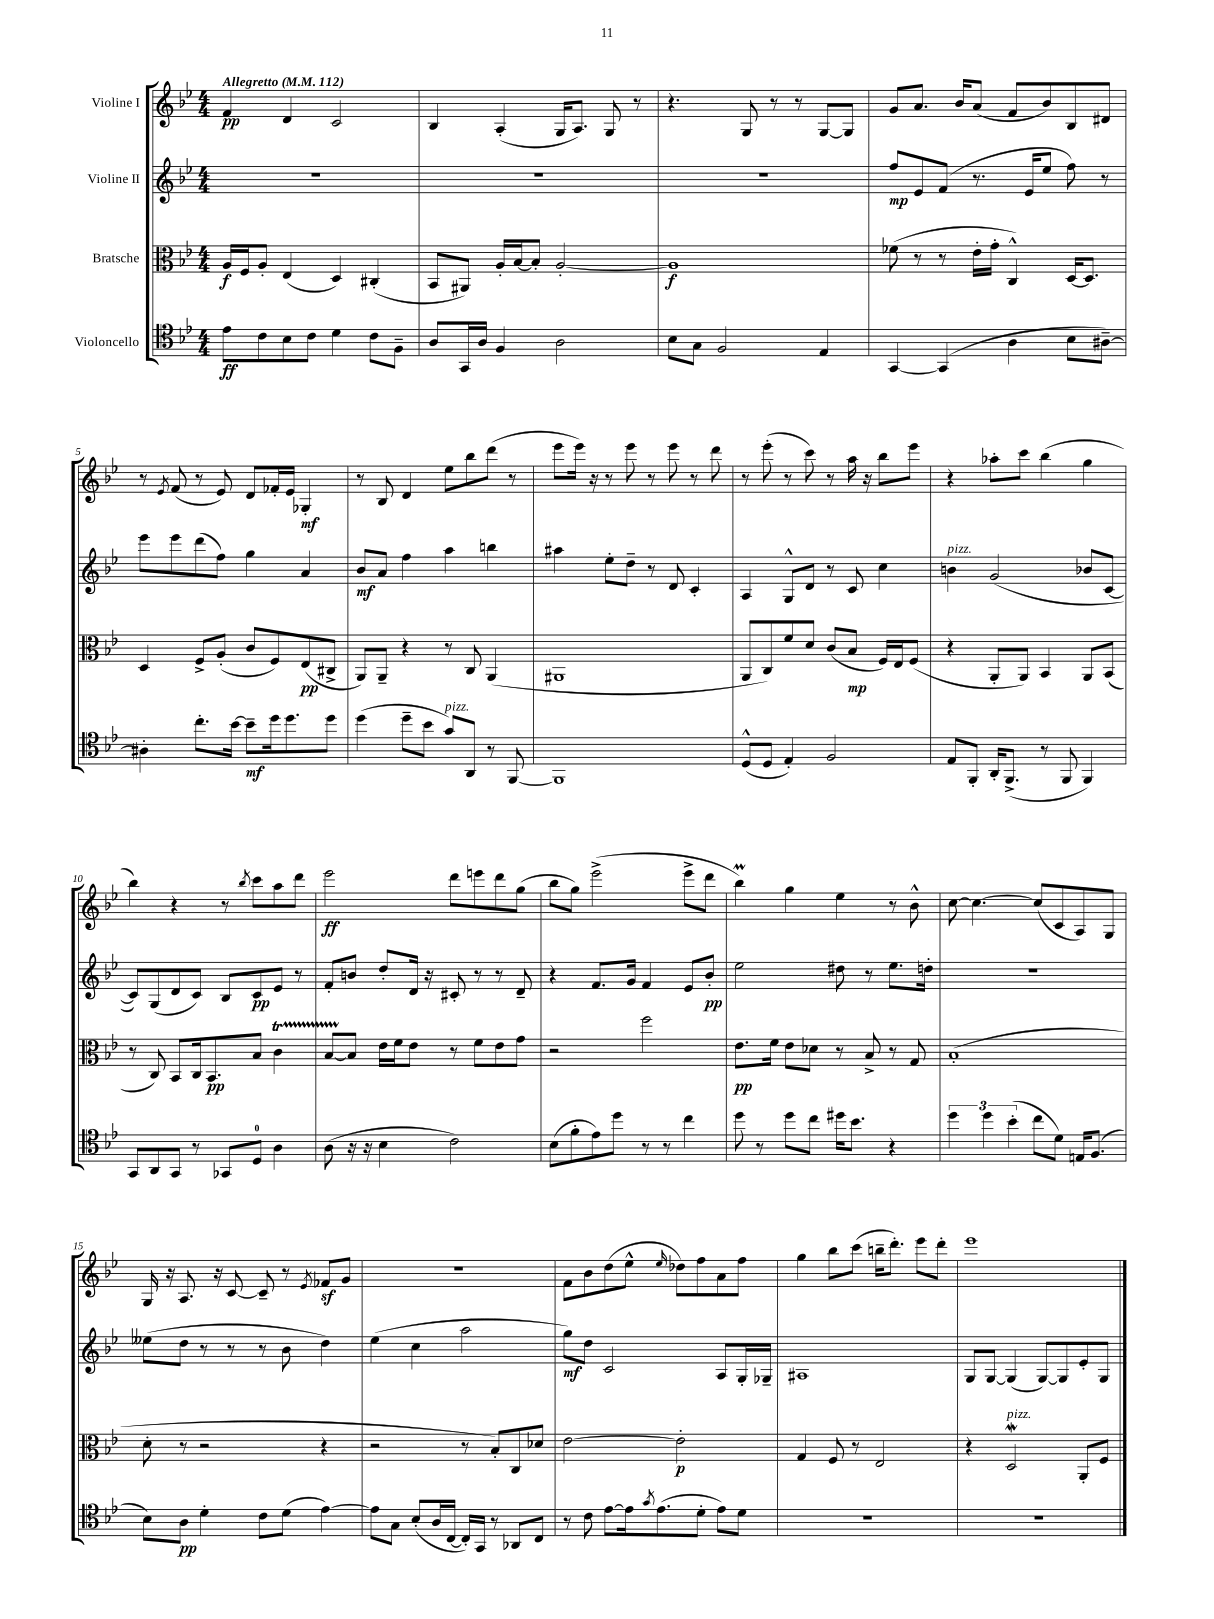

**kern	**dynam	**kern	**dynam	**kern	**dynam	**kern	**dynam
*part4	*part4	*part3	*part3	*part2	*part2	*part1	*part1
*staff4	*staff4	*staff3	*staff3	*staff2	*staff2	*staff1	*staff1
*I"Violoncello	*	*I"Bratsche	*	*I"Violine II	*	*I"Violine I	*
*clefC4	*	*clefC3	*	*clefG2	*	*clefG2	*
*k[b-e-]	*	*k[b-e-]	*	*k[b-e-]	*	*k[b-e-]	*
*M4/4	*	*M4/4	*	*M4/4	*	*M4/4	*
*MM112	*	*MM112	*	*MM112	*	*MM112	*
=1	=1	=1	=1	=1	=1	=1	=1
!	!	!	!	!	!	!LO:TX:a:B:t=Allegretto	!
8e-\L	ff	16A/LL	f	1r	.	4f/	pp
.	.	16F/J	.	.	.	.	.
8c\	.	8A'/J	.	.	.	.	.
8B-\	.	(4E-/	.	.	.	4d/	.
8c\J	.	.	.	.	.	.	.
4d\	.	4D/)	.	.	.	2c/	.
8c\L	.	(4C#X'/	.	.	.	.	.
8F~\J	.	.	.	.	.	.	.
=2	=2	=2	=2	=2	=2	=2	=2
8A/L	.	8BB-/L	.	1r	.	4B-/	.
16GG/L	.	8AA#X/J)	.	.	.	.	.
16A/JJ	.	.	.	.	.	.	.
4F/	.	16A'/LL	.	.	.	(4A'/	.
.	.	[16B-/J	.	.	.	.	.
.	.	8B-'/J]	.	.	.	.	.
2A\	.	[2A'/	.	.	.	16G/KL	.
.	.	.	.	.	.	8.A/J)	.
.	.	.	.	.	.	8G/	.
.	.	.	.	.	.	8r	.
=3	=3	=3	=3	=3	=3	=3	=3
8B-\L	.	1A]	f	1r	.	4.r	.
8G\J	.	.	.	.	.	.	.
2F/	.	.	.	.	.	.	.
.	.	.	.	.	.	8G/	.
.	.	.	.	.	.	8r	.
.	.	.	.	.	.	8r	.
4E-/	.	.	.	.	.	[8G/L	.
.	.	.	.	.	.	8G/J]	.
=4	=4	=4	=4	=4	=4	=4	=4
[4GG/	.	(8f-X\	.	8ff/L	mp	8g/L	.
.	.	8r	.	8e-/	.	8.a/J	.
(4GG/]	.	8r	.	(8f/J	.	.	.
.	.	.	.	.	.	16b-/KL	.
.	.	16e-'\LL	.	8.r	.	(8a/J	.
.	.	16g'\JJ	.	.	.	.	.
4A\	.	4C^^/)	.	.	.	8f/L	.
.	.	.	.	16e-/KL	.	.	.
.	.	.	.	8ee-/J	.	8b-/)	.
8B-\L	.	[16D/KL	.	8ff\)	.	8B-/	.
.	.	8.D/J]	.	.	.	.	.
[8A#X~\J)	.	.	.	8r	.	8d#X/J	.
!!LO:LB:g=z
=5	=5	=5	=5	=5	=5	=5	=5
4A#X'\]	.	4D/	.	8eee-\L	.	8r	.
.	.	.	.	.	.	8qe-/	.
.	.	.	.	8eee-\	.	(8f/	.
8.cc'\L	.	8F^/L	.	(8ddd\	.	8r	.
.	.	(8A'/J	.	8ff\J)	.	8e-/)	.
[16b-\Jk	.	.	.	.	.	.	.
8b-~\L]	mf	8c/L	.	4gg\	.	8d/L	.
16dd\k	.	8F/)	.	.	.	16f-X'/L	.
8.dd\	.	.	.	.	.	16e-/JJ	.
.	.	(8E-/	pp	4a/	.	4G-X'/	mf
8dd\J	.	8C#X^/J	.	.	.	.	.
=6	=6	=6	=6	=6	=6	=6	=6
(4dd\	.	8AA/L)	.	8b-/L	mf	8r	.
.	.	8AA~/J	.	8a/J	.	8B-/	.
8dd~\L	.	4r	.	4ff\	.	4d/	.
8b-\J	.	.	.	.	.	.	.
!LO:TX:a:i:t=pizz.	!	!	!	!	!	!	!
8g/L)	.	8r	.	4aa\	.	8ee-\L	.
8AA/J	.	8C/	.	.	.	8bb-\	.
8r	.	(4AA/	.	4bbn\	.	(8ddd\J	.
[8FF/	.	.	.	.	.	8r	.
=7	=7	=7	=7	=7	=7	=7	=7
1FF]	.	1AA#X	.	4aa#X\	.	8eee-\L	.
.	.	.	.	.	.	16eee-\Jk)	.
.	.	.	.	.	.	16r	.
.	.	.	.	8ee-'\L	.	8r	.
.	.	.	.	8dd~\J	.	8eee-\	.
.	.	.	.	8r	.	8r	.
.	.	.	.	8d/	.	8eee-\	.
.	.	.	.	4c'/	.	8r	.
.	.	.	.	.	.	8ddd\	.
=8	=8	=8	=8	=8	=8	=8	=8
(8D^^/L	.	8AA/L	.	4A/	.	8r	.
8D/J	.	8C/)	.	.	.	(8eee-'\	.
4E-'/)	.	8f/	.	8G^^/L	.	8r	.
.	.	8d/J	.	8d/J	.	8ccc\)	.
2F/	.	(8c/L	.	8r	.	8r	.
.	.	8B-/J	mp	8c/	.	16aa\	.
.	.	.	.	.	.	16r	.
.	.	16F/LL)	.	4cc\	.	8bb-\L	.
.	.	16E-/J	.	.	.	.	.
.	.	(8F/J	.	.	.	8eee-\J	.
=9	=9	=9	=9	=9	=9	=9	=9
!	!	!	!	!LO:TX:a:i:t=pizz.	!	!	!
8E-/L	.	4r	.	4bn\	.	4r	.
8FF'/J	.	.	.	.	.	.	.
16AA'/KL	.	8AA'/L	.	(2g/	.	8aa-X'\L	.
(8.FF^/J	.	.	.	.	.	.	.
.	.	8AA/J)	.	.	.	8ccc\J	.
8r	.	4BB-/	.	.	.	(4bb-\	.
8FF/	.	.	.	.	.	.	.
4FF/)	.	8AA/L	.	8b-X/L	.	4gg\	.
.	.	(8BB-/J	.	[8c/J	.	.	.
!!LO:LB:g=z
=10	=10	=10	=10	=10	=10	=10	=10
8GG/L	.	8r	.	8c/L])	.	4bb-\)	.
8AA/	.	8C/)	.	(8G/	.	.	.
8GG/J	.	8BB-/L	.	8d/	.	4r	.
8r	.	16C/k	.	8c/J)	.	.	.
.	.	8.BB-/	pp	.	.	.	.
8GG-X/L	.	.	.	8B-/L	.	8r	.
.	.	.	.	.	.	8qbb-/	.
8D/J	.	8B-/J	.	8c/	pp	8ccc\L	.
4A\	.	4cT\	.	8e-/J	.	8aa\	.
.	.	.	.	8r	.	8ddd\J	.
=11	=11	=11	=11	=11	=11	=11	=11
(8A\	.	[8B-TTT/L	.	8f'/L	.	2eee-\	ff
16r	.	8B-/J]	.	8bn/J	.	.	.
16r	.	.	.	.	.	.	.
4B-\	.	16e-\LL	.	8dd'/L	.	.	.
.	.	16f\J	.	.	.	.	.
.	.	8e-\J	.	16d/Jk	.	.	.
.	.	.	.	16r	.	.	.
2c\)	.	8r	.	8c#X'/	.	8ddd\L	.
.	.	8f\L	.	8r	.	8eeen\	.
.	.	8e-\	.	8r	.	8ddd\	.
.	.	8g\J	.	8d~/	.	(8gg\J	.
=12	=12	=12	=12	=12	=12	=12	=12
(8B-\L	.	2r	.	4r	.	8bb-\L	.
8f'\	.	.	.	.	.	8gg\J)	.
8e-\)	.	.	.	8.f/L	.	(2eee-^\	.
8dd\J	.	.	.	.	.	.	.
.	.	.	.	16g/Jk	.	.	.
8r	.	2ff\	.	4f/	.	.	.
8r	.	.	.	.	.	.	.
4cc\	.	.	.	8e-/L	.	8eee-^\L	.
.	.	.	.	8b-'/J	pp	8ddd\J	.
=13	=13	=13	=13	=13	=13	=13	=13
8dd\	.	8.e-\L	pp	2ee-\	.	4bb-M\)	.
8r	.	.	.	.	.	.	.
.	.	16f\Jk	.	.	.	.	.
8dd\L	.	8e-\L	.	.	.	4gg\	.
8cc\J	.	8d-X\J	.	.	.	.	.
16dd#X\KL	.	8r	.	8dd#X\	.	4ee-\	.
8.b-\J	.	.	.	.	.	.	.
.	.	8B-^/	.	8r	.	.	.
4r	.	8r	.	8.ee-\L	.	8r	.
.	.	8G/	.	.	.	8b-^^\	.
.	.	.	.	16ddn'\Jk	.	.	.
=14	=14	=14	=14	=14	=14	=14	=14
6dd\	.	(1B-'	.	1r	.	[8cc\	.
.	.	.	.	.	.	4.cc\_	.
6dd\	.	.	.	.	.	.	.
(6b-'\	.	.	.	.	.	.	.
8cc\L	.	.	.	.	.	(8cc/L]	.
8d\J)	.	.	.	.	.	8c/	.
16En/KL	.	.	.	.	.	8A/)	.
(8.F/J	.	.	.	.	.	.	.
.	.	.	.	.	.	8G/J	.
!!LO:LB:g=z
=15	=15	=15	=15	=15	=15	=15	=15
8B-\L)	.	8d'\	.	(8ee--X\L	.	16G/	.
.	.	.	.	.	.	16r	.
8A\J	pp	8r	.	8dd\J	.	8.A/	.
4d'\	.	2r	.	8r	.	.	.
.	.	.	.	.	.	16r	.
.	.	.	.	8r	.	[8c/	.
8c\L	.	.	.	8r	.	8c~/]	.
(8d\J	.	.	.	8b-\	.	8r	.
.	.	.	.	.	.	8qe-/	.
[4e-\)	.	4r	.	4dd\)	.	8f-Xz/L	.
.	.	.	.	.	.	8g/J	.
=16	=16	=16	=16	=16	=16	=16	=16
8e-\L]	.	2r	.	(4ee-\	.	1r	.
8G\J	.	.	.	.	.	.	.
(8B-'/L	.	.	.	4cc\	.	.	.
16A/L	.	.	.	.	.	.	.
[16C/JJ	.	.	.	.	.	.	.
16C'/LL])	.	8r	.	2aa\	.	.	.
16GG/JJ	.	.	.	.	.	.	.
8r	.	8B-'/L)	.	.	.	.	.
8AA-X/L	.	8C/	.	.	.	.	.
8C/J	.	8d-X/J	.	.	.	.	.
=17	=17	=17	=17	=17	=17	=17	=17
8r	.	[2e-\	.	8gg\L)	mf	8f\L	.
8c\	.	.	.	8dd\J	.	8b-\	.
[8e-\L	.	.	.	2c/	.	(8dd\	.
16e-\k]	.	.	.	.	.	8ee-^^\J	.
8qg/	.	.	.	.	.	.	.
(8.e-\	.	.	.	.	.	.	.
.	.	.	.	.	.	16qqee-/	.
.	.	2e-'\]	p	.	.	8dd-X\L)	.
8d'\J	.	.	.	.	.	8ff\	.
8e-\L)	.	.	.	8A/L	.	8a\	.
8d\J	.	.	.	16G'/L	.	8ff\J	.
.	.	.	.	16G-X~/JJ	.	.	.
=18	=18	=18	=18	=18	=18	=18	=18
1r	.	4G/	.	1A#X	.	4gg\	.
.	.	8F/	.	.	.	8bb-\L	.
.	.	8r	.	.	.	(8ccc\J	.
.	.	2E-/	.	.	.	16bbn~\KL	.
.	.	.	.	.	.	8.ddd'\J)	.
.	.	.	.	.	.	8eee-\L	.
.	.	.	.	.	.	8ddd'\J	.
=19	=19	=19	=19	=19	=19	=19	=19
1r	.	4r	.	8G/L	.	1eee-	.
.	.	.	.	[8G/J	.	.	.
!	!	!LO:TX:a:i:t=pizz.	!	!	!	!	!
.	.	2DW/	.	(4G/]	.	.	.
.	.	.	.	[8G/L)	.	.	.
.	.	.	.	8G/]	.	.	.
.	.	8AA'/L	.	8e-'/	.	.	.
.	.	8F/J	.	8G/J	.	.	.
==	==	==	==	==	==	==	==
*-	*-	*-	*-	*-	*-	*-	*-
